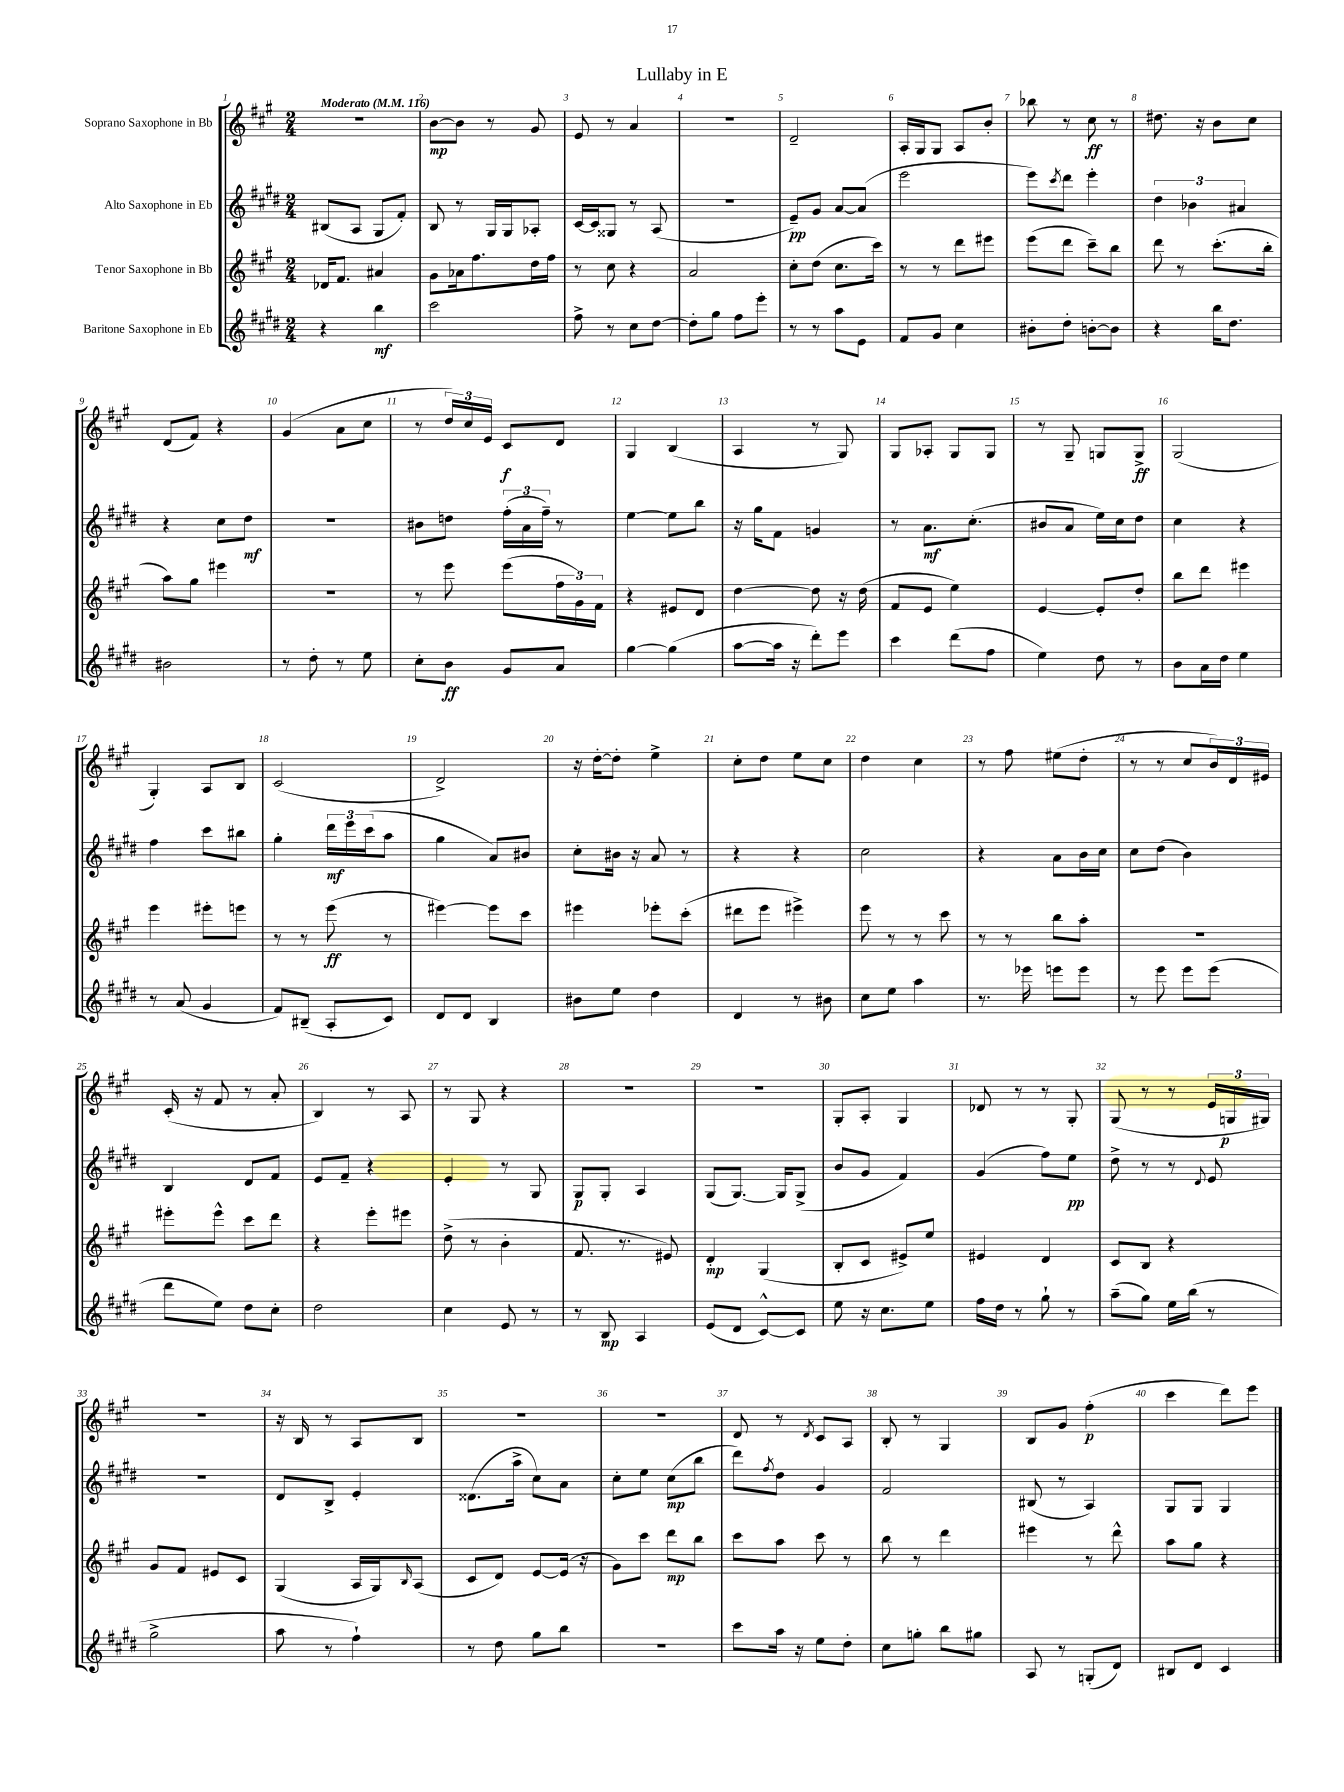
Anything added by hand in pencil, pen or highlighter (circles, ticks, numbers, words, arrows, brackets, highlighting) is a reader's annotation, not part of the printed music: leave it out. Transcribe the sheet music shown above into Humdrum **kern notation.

**kern	**dynam	**kern	**dynam	**kern	**dynam	**kern	**dynam
*part4	*part4	*part3	*part3	*part2	*part2	*part1	*part1
*staff4	*staff4	*staff3	*staff3	*staff2	*staff2	*staff1	*staff1
*I"Baritone Saxophone in Eb	*	*I"Tenor Saxophone in Bb	*	*I"Alto Saxophone in Eb	*	*I"Soprano Saxophone in Bb	*
*clefG2	*	*clefG2	*	*clefG2	*	*clefG2	*
*k[f#c#g#d#]	*	*k[f#c#g#]	*	*k[f#c#g#d#]	*	*k[f#c#g#]	*
*M2/4	*	*M2/4	*	*M2/4	*	*M2/4	*
*MM116	*	*MM116	*	*MM116	*	*MM116	*
=1	=1	=1	=1	=1	=1	=1	=1
!	!	!	!	!	!	!LO:TX:a:B:t=Moderato	!
4r	.	16d-X/KL	.	(8B#X/L	.	2r	.
.	.	8.f#/J	.	.	.	.	.
.	.	.	.	8A/J	.	.	.
4bb\	mf	4a#X/	.	8G#/L	.	.	.
.	.	.	.	8f#'/J)	.	.	.
=2	=2	=2	=2	=2	=2	=2	=2
2ccc#\	.	8g#\L	.	8B/	.	[8b\L	mp
.	.	16a-X\k	.	8r	.	8b\J]	.
.	.	8.ff#\	.	.	.	.	.
.	.	.	.	16G#/LL	.	8r	.
.	.	.	.	16G#/J	.	.	.
.	.	16dd\L	.	8A-X'/J	.	8g#/	.
.	.	16ff#\JJ	.	.	.	.	.
=3	=3	=3	=3	=3	=3	=3	=3
8ff#^\	.	8r	.	[16c#/LL	.	8e/	.
.	.	.	.	16c#/J]	.	.	.
8r	.	8cc#\	.	8G##X/J	.	8r	.
8cc#\L	.	4r	.	8r	.	4a/	.
[8dd#\J	.	.	.	(8A/	.	.	.
=4	=4	=4	=4	=4	=4	=4	=4
8dd#'\L]	.	2a/	.	2r	.	2r	.
8gg#\J	.	.	.	.	.	.	.
8ff#\L	.	.	.	.	.	.	.
8eee'\J	.	.	.	.	.	.	.
=5	=5	=5	=5	=5	=5	=5	=5
8r	.	8cc#'\L	.	8e~/L)	pp	2d~/	.
8r	.	(8dd\J	.	8g#/J	.	.	.
8aa\L	.	8.cc#\L	.	[8a/L	.	.	.
8e\J	.	.	.	(8a/J]	.	.	.
.	.	16ccc#\Jk)	.	.	.	.	.
=6	=6	=6	=6	=6	=6	=6	=6
8f#/L	.	8r	.	2eee\	.	16A'/LL	.
.	.	.	.	.	.	16G#/J	.
8g#/J	.	8r	.	.	.	8G#/J	.
4cc#\	.	8ddd\L	.	.	.	8A/L	.
.	.	8eee#X\J	.	.	.	8b'/J	.
=7	=7	=7	=7	=7	=7	=7	=7
8b#X'\L	.	(8eee\L	.	8eee\L)	.	8bb-X\	.
.	.	.	.	8qccc#/	.	.	.
8dd#'\J	.	8ddd\J	.	8ddd#\J	.	8r	.
[8bn'\L	.	8ccc#~\L)	.	4eee'\	.	8cc#\	ff
8b\J]	.	8bb\J	.	.	.	8r	.
=8	=8	=8	=8	=8	=8	=8	=8
4r	.	8ddd\	.	6dd#\	.	8.dd#X\	.
.	.	8r	.	.	.	.	.
.	.	.	.	6b-X\	.	.	.
.	.	.	.	.	.	16r	.
16bb\KL	.	(8.ccc#'\L	.	.	.	8b\L	.
8.dd#\J	.	.	.	.	.	.	.
.	.	.	.	6a#X/	.	.	.
.	.	.	.	.	.	8cc#\J	.
.	.	16bb'\Jk	.	.	.	.	.
!!LO:LB:g=z
=9	=9	=9	=9	=9	=9	=9	=9
2b#X\	.	8aa\L)	.	4r	.	(8d/L	.
.	.	8gg#\J	.	.	.	8f#/J)	.
.	.	4eee#X\	.	8cc#\L	.	4r	.
.	.	.	.	8dd#\J	mf	.	.
=10	=10	=10	=10	=10	=10	=10	=10
8r	.	2r	.	2r	.	(4g#/	.
8dd#'\	.	.	.	.	.	.	.
8r	.	.	.	.	.	8a\L	.
8ee\	.	.	.	.	.	8cc#\J	.
=11	=11	=11	=11	=11	=11	=11	=11
8cc#'\L	.	8r	.	8b#X\L	.	8r	.
8b\J	ff	8eee\	.	8ddn\J	.	24dd/LL)	.
.	.	.	.	.	.	24cc#/	.
.	.	.	.	.	.	24e/JJ	.
8g#/L	.	(8eee\L	.	(24ff#'\LL	.	8c#/L	f
.	.	.	.	24a\	.	.	.
.	.	.	.	24ff#~\JJ)	.	.	.
8a/J	.	24ff#\L	.	8r	.	8d/J	.
.	.	24g#\)	.	.	.	.	.
.	.	24f#\JJ	.	.	.	.	.
=12	=12	=12	=12	=12	=12	=12	=12
[4gg#\	.	4r	.	[4ee\	.	4G#/	.
(4gg#\]	.	8e#X/L	.	8ee\L]	.	(4B/	.
.	.	8d/J	.	8bb\J	.	.	.
=13	=13	=13	=13	=13	=13	=13	=13
[8aa\L	.	[4dd\	.	16r	.	4A/	.
.	.	.	.	16gg#\KL	.	.	.
16aa\Jk]	.	.	.	8f#\J	.	.	.
16r	.	.	.	.	.	.	.
8ddd#'\L)	.	8dd\]	.	4gn/	.	8r	.
8eee\J	.	16r	.	.	.	8G#/)	.
.	.	(16dd\	.	.	.	.	.
=14	=14	=14	=14	=14	=14	=14	=14
4ccc#\	.	8f#/L	.	8r	.	8G#/L	.
.	.	8e/J	.	8.a\L	mf	8A-X'/J	.
(8ddd#\L	.	4ee\)	.	.	.	8G#/L	.
.	.	.	.	(8.cc#'\J	.	.	.
8ff#\J	.	.	.	.	.	8G#/J	.
=15	=15	=15	=15	=15	=15	=15	=15
4ee\)	.	[4e/	.	8b#X/L	.	8r	.
.	.	.	.	8a/J	.	8G#~/	.
8dd#\	.	8e'/L]	.	16ee\LL)	.	8Gn/L	.
.	.	.	.	16cc#\J	.	.	.
8r	.	8dd'/J	.	8dd#\J	.	8G^/J	ff
=16	=16	=16	=16	=16	=16	=16	=16
8b\L	.	8bb\L	.	4cc#\	.	(2G#/	.
16a\L	.	8ddd\J	.	.	.	.	.
16dd#\JJ	.	.	.	.	.	.	.
4ee\	.	4eee#X\	.	4r	.	.	.
!!LO:LB:g=z
=17	=17	=17	=17	=17	=17	=17	=17
8r	.	4eee\	.	4ff#\	.	4G#'/)	.
(8a/	.	.	.	.	.	.	.
4g#/	.	8eee#X'\L	.	8ccc#\L	.	8A/L	.
.	.	8eeen\J	.	8bb#X\J	.	8B/J	.
=18	=18	=18	=18	=18	=18	=18	=18
8f#/L)	.	8r	.	4gg#'\	.	(2c#/	.
(8B#X~/J	.	8r	.	.	.	.	.
8A'/L	.	(8eee\	ff	24ddd#\LL	mf	.	.
.	.	.	.	24eee\	.	.	.
.	.	.	.	(24ccc#\J	.	.	.
8c#/J)	.	8r	.	8aa\J	.	.	.
=19	=19	=19	=19	=19	=19	=19	=19
8d#/L	.	[4eee#X\)	.	4gg#\	.	2d^/)	.
8d#/J	.	.	.	.	.	.	.
4B/	.	8eee#\L]	.	8a/L)	.	.	.
.	.	8ccc#\J	.	8b#X/J	.	.	.
=20	=20	=20	=20	=20	=20	=20	=20
8b#X\L	.	4eee#X\	.	8cc#'\L	.	16r	.
.	.	.	.	.	.	[16dd'\KL	.
8ee\J	.	.	.	16b#X\Jk	.	8dd'\J]	.
.	.	.	.	16r	.	.	.
4dd#\	.	8eee-X'\L	.	8a/	.	4ee^\	.
.	.	(8ccc#'\J	.	8r	.	.	.
=21	=21	=21	=21	=21	=21	=21	=21
4d#/	.	8ddd#X\L	.	4r	.	8cc#'\L	.
.	.	8eee\J	.	.	.	8dd\J	.
8r	.	4eee#X^\)	.	4r	.	8ee\L	.
8b#X\	.	.	.	.	.	8cc#\J	.
=22	=22	=22	=22	=22	=22	=22	=22
8cc#\L	.	8eee\	.	2cc#\	.	4dd\	.
8ee\J	.	8r	.	.	.	.	.
4aa\	.	8r	.	.	.	4cc#\	.
.	.	8ccc#\	.	.	.	.	.
=23	=23	=23	=23	=23	=23	=23	=23
8.r	.	8r	.	4r	.	8r	.
.	.	8r	.	.	.	8ff#\	.
16eee-X\	.	.	.	.	.	.	.
8eeen\L	.	8bb\L	.	8a\L	.	(8ee#X\L	.
8eee\J	.	8aa'\J	.	16b\L	.	8dd'\J	.
.	.	.	.	16cc#\JJ	.	.	.
=24	=24	=24	=24	=24	=24	=24	=24
8r	.	2r	.	8cc#\L	.	8r	.
8eee\	.	.	.	(8dd#\J	.	8r	.
8eee\L	.	.	.	4b\)	.	8cc#/L	.
(8eee\J	.	.	.	.	.	24b/L)	.
.	.	.	.	.	.	24d/	.
.	.	.	.	.	.	24e#X/JJ	.
!!LO:LB:g=z
=25	=25	=25	=25	=25	=25	=25	=25
8ddd#\L	.	8eee#X'\L	.	4B/	.	(16c#'/	.
.	.	.	.	.	.	16r	.
8ee\J)	.	8eee#^^\J	.	.	.	8f#/	.
8dd#\L	.	8ccc#\L	.	8d#/L	.	8r	.
8cc#'\J	.	8ddd\J	.	8f#/J	.	8a'/	.
=26	=26	=26	=26	=26	=26	=26	=26
2dd#\	.	4r	.	8e/L	.	4B/)	.
.	.	.	.	8f#~/J	.	.	.
.	.	8eee'\L	.	4r	.	8r	.
.	.	8eee#X\J	.	.	.	8A/	.
=27	=27	=27	=27	=27	=27	=27	=27
4cc#\	.	(8dd^\	.	4e'/	.	8r	.
.	.	8r	.	.	.	8G#/	.
8e/	.	4b'\	.	8r	.	4r	.
8r	.	.	.	8G#/	.	.	.
=28	=28	=28	=28	=28	=28	=28	=28
8r	.	8.f#/	.	8G#/L	p	2r	.
8B/	mp	.	.	8G#'/J	.	.	.
.	.	8.r	.	.	.	.	.
4A/	.	.	.	4A/	.	.	.
.	.	8e#X/)	.	.	.	.	.
=29	=29	=29	=29	=29	=29	=29	=29
(8e/L	.	4d'/	mp	(8G#/L	.	2r	.
8d#/J	.	.	.	[8.G#/J)	.	.	.
[8c#^^/L)	.	(4G#/	.	.	.	.	.
.	.	.	.	16G#/KL]	.	.	.
8c#/J]	.	.	.	(8G#^/J	.	.	.
=30	=30	=30	=30	=30	=30	=30	=30
8ee\	.	8B'/L	.	8b/L	.	8G#'/L	.
16r	.	8c#/J	.	8g#/J	.	8A'/J	.
8.cc#\L	.	.	.	.	.	.	.
.	.	8e#X^/L)	.	4f#/)	.	4G#/	.
8ee\J	.	8ee/J	.	.	.	.	.
=31	=31	=31	=31	=31	=31	=31	=31
16ff#\LL	.	4e#X/	.	(4g#/	.	8d-X/	.
16dd#\JJ	.	.	.	.	.	.	.
8r	.	.	.	.	.	8r	.
8gg#`\	.	4d/	.	8ff#\L)	.	8r	.
8r	.	.	.	8ee\J	pp	8G#'/	.
=32	=32	=32	=32	=32	=32	=32	=32
(8aa~\L	.	8c#/L	.	8dd#^\	.	(8G#/	.
8gg#\J)	.	8B/J	.	8r	.	8r	.
16ee\LL	.	4r	.	8r	.	8r	.
(16bb\JJ	.	.	.	.	.	.	.
.	.	.	.	8qqd#/	.	.	.
8r	.	.	.	8e/	.	24e/LL	.
.	.	.	.	.	.	24Gn/	p
.	.	.	.	.	.	24G#X/JJ)	.
!!LO:LB:g=z
=33	=33	=33	=33	=33	=33	=33	=33
2gg#^\	.	8g#/L	.	2r	.	2r	.
.	.	8f#/J	.	.	.	.	.
.	.	8e#X/L	.	.	.	.	.
.	.	8c#/J	.	.	.	.	.
=34	=34	=34	=34	=34	=34	=34	=34
8aa\	.	(4G#/	.	8d#/L	.	16r	.
.	.	.	.	.	.	16B/	.
8r	.	.	.	8B^/J	.	8r	.
4ff#`\)	.	16A/LL	.	4e'/	.	8A/L	.
.	.	16G#/J)	.	.	.	.	.
.	.	16qqB/	.	.	.	.	.
.	.	(8A/J	.	.	.	8B/J	.
=35	=35	=35	=35	=35	=35	=35	=35
8r	.	8c#/L	.	(8.d##X\L	.	2r	.
8dd#\	.	8d/J)	.	.	.	.	.
.	.	.	.	16aa^\Jk	.	.	.
8gg#\L	.	[8e/L	.	8cc#\L)	.	.	.
8bb\J	.	(16e/Jk]	.	8a\J	.	.	.
.	.	16r	.	.	.	.	.
=36	=36	=36	=36	=36	=36	=36	=36
2r	.	8g#\L)	.	8cc#'\L	.	2r	.
.	.	8ccc#\J	.	8ee\J	.	.	.
.	.	8ddd\L	mp	(8cc#\L	mp	.	.
.	.	8bb\J	.	8bb\J	.	.	.
=37	=37	=37	=37	=37	=37	=37	=37
8ccc#\L	.	8ccc#\L	.	8ddd#\L)	.	8d/	.
.	.	.	.	8qff#/	.	.	.
16aa\Jk	.	8aa\J	.	8dd#\J	.	8r	.
16r	.	.	.	.	.	.	.
.	.	.	.	.	.	8qd/	.
8ee\L	.	8ccc#\	.	4g#/	.	8c#/L	.
8dd#'\J	.	8r	.	.	.	8A/J	.
=38	=38	=38	=38	=38	=38	=38	=38
8cc#\L	.	8bb\	.	2f#/	.	8B'/	.
8ggn'\J	.	8r	.	.	.	8r	.
8bb\L	.	4ddd\	.	.	.	4G#/	.
8gg#X\J	.	.	.	.	.	.	.
=39	=39	=39	=39	=39	=39	=39	=39
8A/	.	4eee#X\	.	(8B#X/	.	8B/L	.
8r	.	.	.	8r	.	8g#/J	.
(8Gn'/L	.	8r	.	4A/)	.	(4ff#'\	p
8d#/J)	.	8ddd^^\	.	.	.	.	.
=40	=40	=40	=40	=40	=40	=40	=40
8B#X/L	.	8aa\L	.	8G#/L	.	4ccc#\	.
8d#/J	.	8gg#\J	.	8G#/J	.	.	.
4c#/	.	4r	.	4G#/	.	8ddd\L)	.
.	.	.	.	.	.	8eee\J	.
==	==	==	==	==	==	==	==
*-	*-	*-	*-	*-	*-	*-	*-
